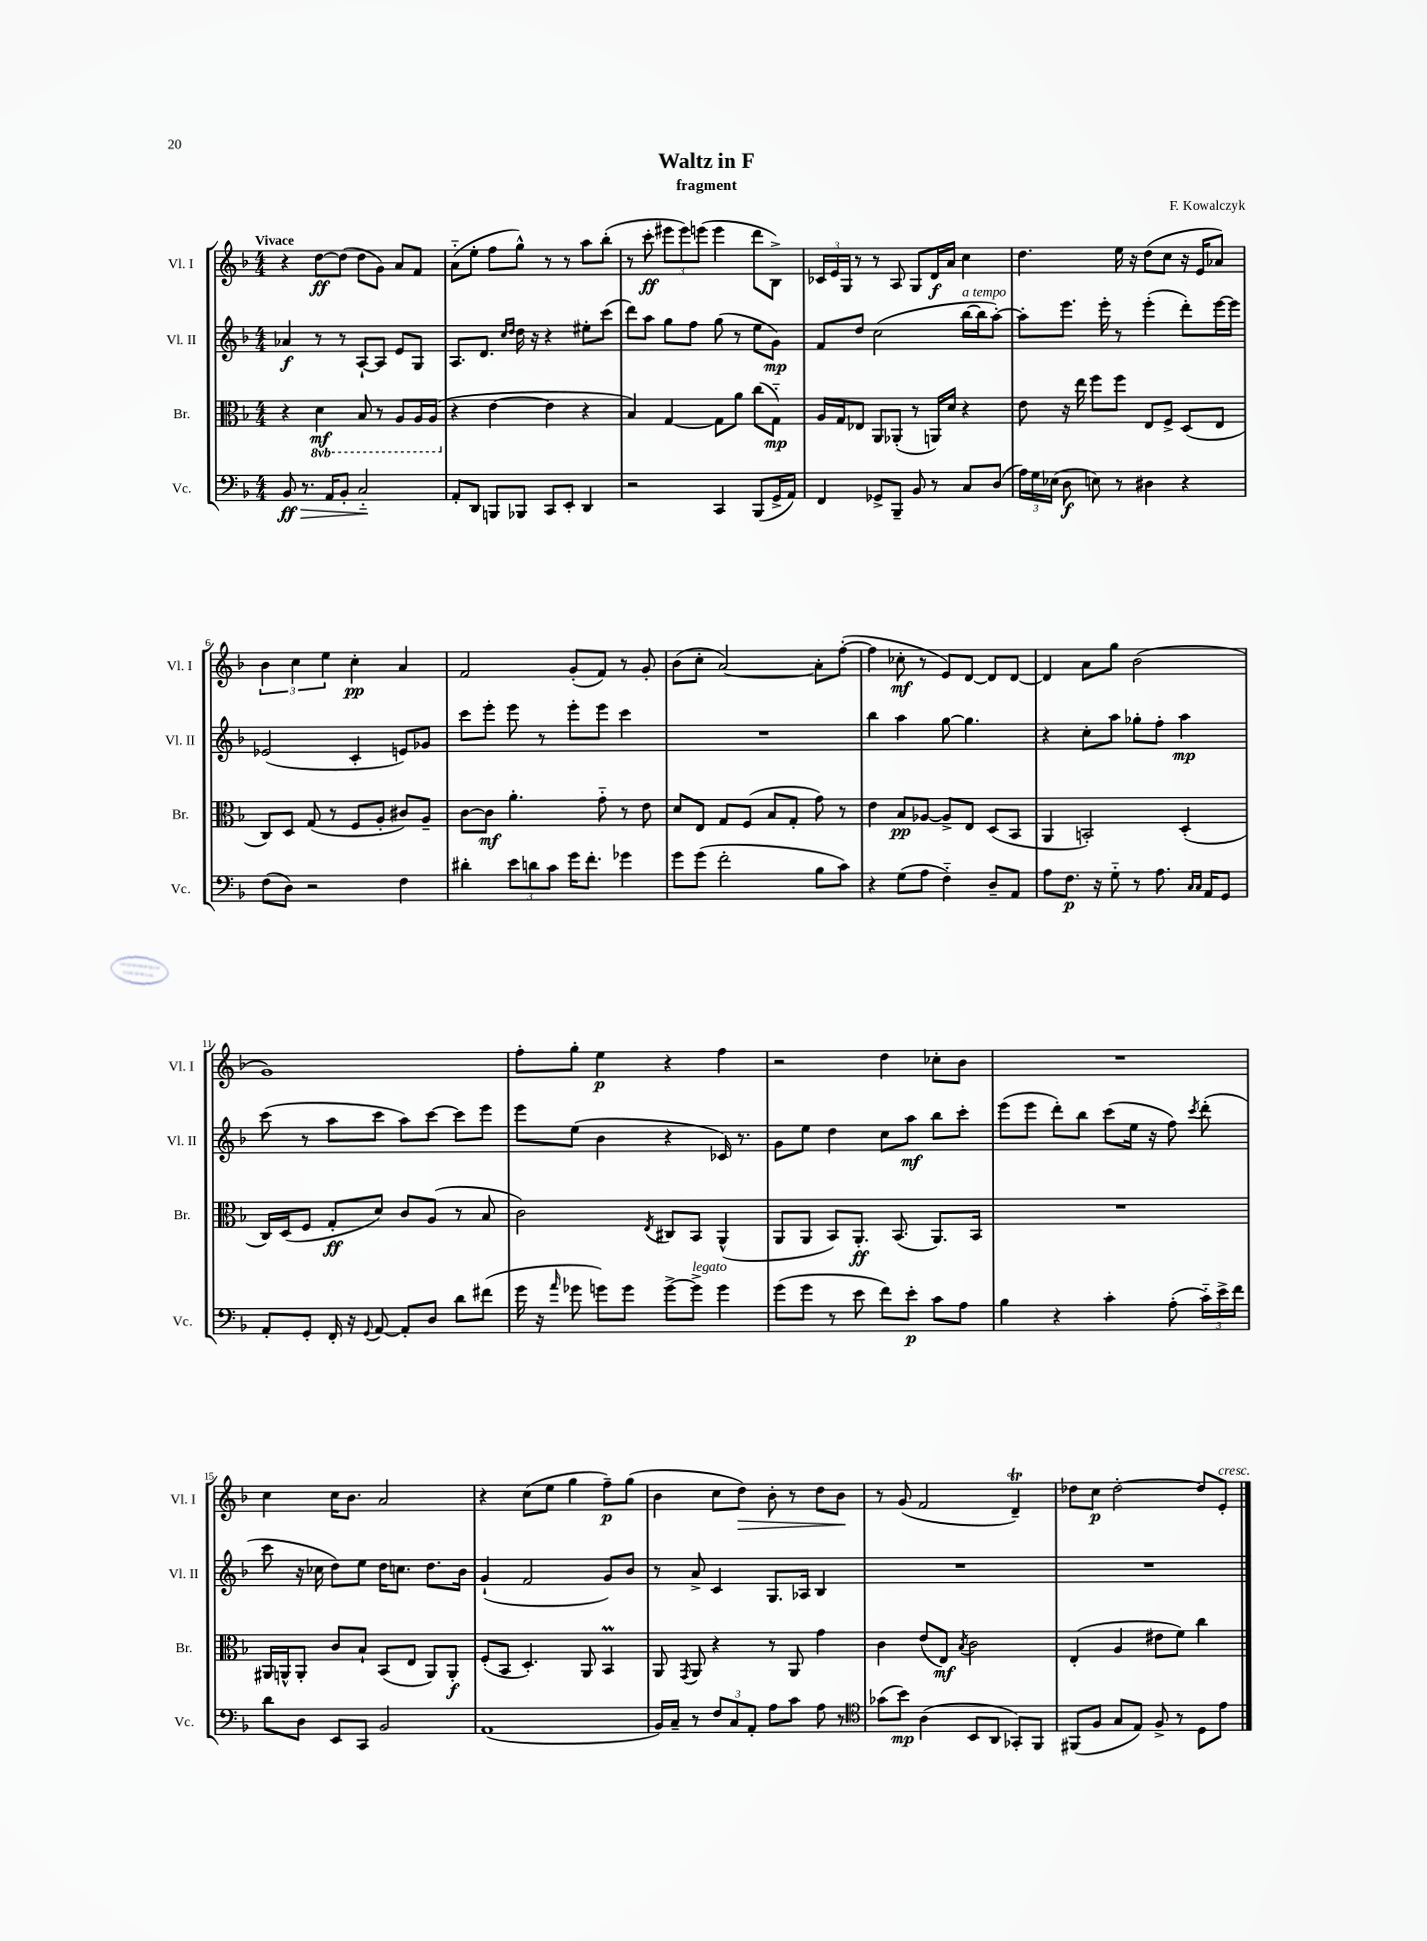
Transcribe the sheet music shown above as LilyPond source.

\header { title = "Waltz in F" composer = "F. Kowalczyk" subtitle = "fragment" }
<<
\new StaffGroup <<
\new Staff = "s0" \with { instrumentName = "Vl. I" shortInstrumentName = "Vl. I" } {
    \clef treble \key f \major \numericTimeSignature \time 4/4 \tempo "Vivace"
    \autoBeamOff r4 d''8[~\ff d''8]( d''8[ g'8]) a'8[ f'8] |
    a'8[-_( e''8]-. f''8[ g''8]-^) r8 r8 a''8[ bes''8]-.( |
    r8 c'''8-.\ff \tuplet 3/2 { eis'''8[ eis'''8) e'''8]( } e'''4 d'''8[ bes8]->) |
    \tuplet 3/2 { ces'16[ e'16 g16] } r8 r8 a8 g8[ d'16\f a'16] c''4 |
    d''4. e''16 r16 d''8[( c''8] r16 e'16[ aes'8]) |
    \tuplet 3/2 { bes'4 c''4 e''4 } c''4-.\pp a'4 |
    f'2 g'8[-.( f'8]) r8 g'8-. |
    bes'8[( c''8]-. a'2~) a'8[-. f''8]~-.( |
    f''4 ces''8-.\mf r8 e'8[) d'8]~ d'8[ d'8]~ |
    d'4 a'8[ g''8] bes'2( |
    g'1) |
    f''8[-. g''8]-. e''4\p r4 f''4 |
    r2 d''4 ces''8[-. bes'8] |
    R1 |
    c''4 c''16[ bes'8.] a'2 |
    r4 c''8[( e''8] g''4 f''8[--\p) g''8]( |
    bes'4 c''8[ d''8]\>) bes'8-. r8 d''8[ bes'8]\! |
    r8 g'8( f'2 d'4--\trill) |
    des''8[ c''8]\p des''2~-. des''8[ e'8]-.^\markup { \italic "cresc." } \bar "|." |
}
\new Staff = "s1" \with { instrumentName = "Vl. II" shortInstrumentName = "Vl. II" } {
    \clef treble \key f \major \numericTimeSignature \time 4/4
    \autoBeamOff aes'4\f r8 r8 a8[~-! a8] e'8[ g8] |
    a8.[ d'8.] \grace { c''16[ d''16] } d''16 r16 r4 eis''8[-. c'''8]( |
    d'''8[) a''8] g''8[ f''8] g''8( r8 e''8[ g'8]\mp) |
    f'8[ d''8] c''2( bes''16[~^\markup { \italic "a tempo" } bes''16 a''8]~-.) |
    a''8[-. e'''8.] e'''16-. r8 e'''4-.( d'''8[-.) e'''16~ e'''16] |
    ees'2( c'4-. e'8[) ges'8] |
    c'''8[ e'''8]-. e'''8 r8 e'''8[-. e'''8] c'''4 |
    R1 |
    bes''4 a''4 g''8~ g''4. |
    r4 c''8[-. a''8] ges''8[-. f''8]-. a''4\mp |
    c'''8( r8 a''8[ c'''8] a''8[) c'''8]~ c'''8[ e'''8] |
    e'''8[ e''8]( bes'4 r4 ces'16) r8. |
    g'8[ e''8] d''4 c''8[ a''8]\mf bes''8[ c'''8]-. |
    e'''8[( e'''8] d'''8[-.) bes''8] c'''8[( e''16] r16 f''8) \acciaccatura { c'''8 } d'''8-.( |
    c'''8 r16 ces''16 d''8[) e''8] d''16[ c''8.] d''8.[ bes'16] |
    g'4-!( f'2 g'8[) bes'8] |
    r8 a'8-> c'4 g8.[ aes16] bes4 |
    R1 |
    R1 \bar "|." |
}
\new Staff = "s2" \with { instrumentName = "Br." shortInstrumentName = "Br." } {
    \clef alto \key f \major \numericTimeSignature \time 4/4 \set Staff.ottavationMarkups = #ottavation-simple-ordinals
    \autoBeamOff r4 \ottava #-1 d4\mf bes,8 r8 a,8[ a,16 a,16]( \ottava #0 |
    r4 e'4~ e'4 r4 |
    bes4) g4~ g8[ a'8] c''8[( g8]-_\mp) |
    a16[ g16 ees8] a,8[ aes,8]-.( r8 a,16[) d'16] r4 |
    e'8 r16 e''16 f''8[ f''8] e8[ f8]-> d8[( e8] |
    c8[) d8] g8( r8 f8[ a8]-. cis'8[) a8]-- |
    c'8[~ c'8]\mf a'4.-. g'8-_ r8 e'8 |
    d'8[ e8] g8[ f8]( bes8[ g8]-. g'8) r8 |
    e'4 bes8[\pp aes8]~ aes8[-> e8] d8[( bes,8] |
    a,4 b,2-.) d4-.( |
    c16[) d16( f8] g8[-.\ff d'8]) c'8[ a8]( r8 bes8 |
    c'2) \acciaccatura { e8 } cis8[ bes,8] a,4-^( |
    a,8[ a,8] bes,8[) a,8.]-.\ff bes,8.( a,8.[) bes,16] |
    R1 |
    ais,16[ a,16-^ a,8]-. c'8[ bes8]-! bes,8[( e8] a,8[) a,8]-.\f |
    f8[-.( bes,8] d4.-.) a,8 bes,4\prall |
    a,8 \acciaccatura { g,8 } a,8 r4 r8 a,8 g'4 |
    c'4 e'8[( e8]\mf) \acciaccatura { bes8 } c'2 |
    e4-.( a4 eis'8[ f'8]) c''4 \bar "|." |
}
\new Staff = "s3" \with { instrumentName = "Vc." shortInstrumentName = "Vc." } {
    \clef bass \key f \major \numericTimeSignature \time 4/4
    \autoBeamOff bes,8\ff\> r8. a,16[ bes,8]-. c2-_\! |
    a,8[-. d,8] b,,8[ bes,,8] c,8[ e,8]-. d,4 |
    r2 c,4 bes,,8[( g,16-> a,16]) |
    f,4 ges,8[-> bes,,8]-- bes,8 r8 c8[ d8]( |
    \tuplet 3/2 { a16[) g16 ees16]( } d8\f e8) r8 dis4 r4 |
    f8[( d8]) r2 f4 |
    dis'4-. \tuplet 3/2 { e'8[ d'8 c'8] } g'16[ f'8.]-. ges'4 |
    g'8[ g'8]( f'2-. bes8[ c'8]) |
    r4 g8[( a8] f4-_) d8[-- a,8] |
    a8[ f8.]\p r16 g8-_ r8 a8. \grace { c16[ c16] } a,16[ g,8] |
    a,8[-. g,8]-. f,16-. r16 \appoggiatura { g,8 } a,8~ a,8[-. d8] d'8[ fis'8]( |
    g'16 r16 \grace { a'16 } ges'8 g'8[) g'8] g'8[~-> g'8]->^\markup { \italic "legato" } g'4 |
    g'8[( g'8] r8 e'8 f'8[) e'8]-.\p c'8[ a8] |
    bes4 r4 c'4-. a8-.( \tuplet 3/2 { c'16[-_) e'16-> f'16] } |
    d'8[ d8] e,8[ c,8] bes,2 |
    a,1( |
    bes,16[) c16]-- r8 \tuplet 3/2 { f8[ c8 a,8]-. } a8[ c'8] a8 r8 |
    \clef tenor ges'8[( bes'8]\mp) a4( bes,8[ a,8] ges,8[-.) f,8] |
    fis,8[( f8] g8[ e8]) f8-> r8 d8[ e'8] \bar "|." |
}
>>
>>
